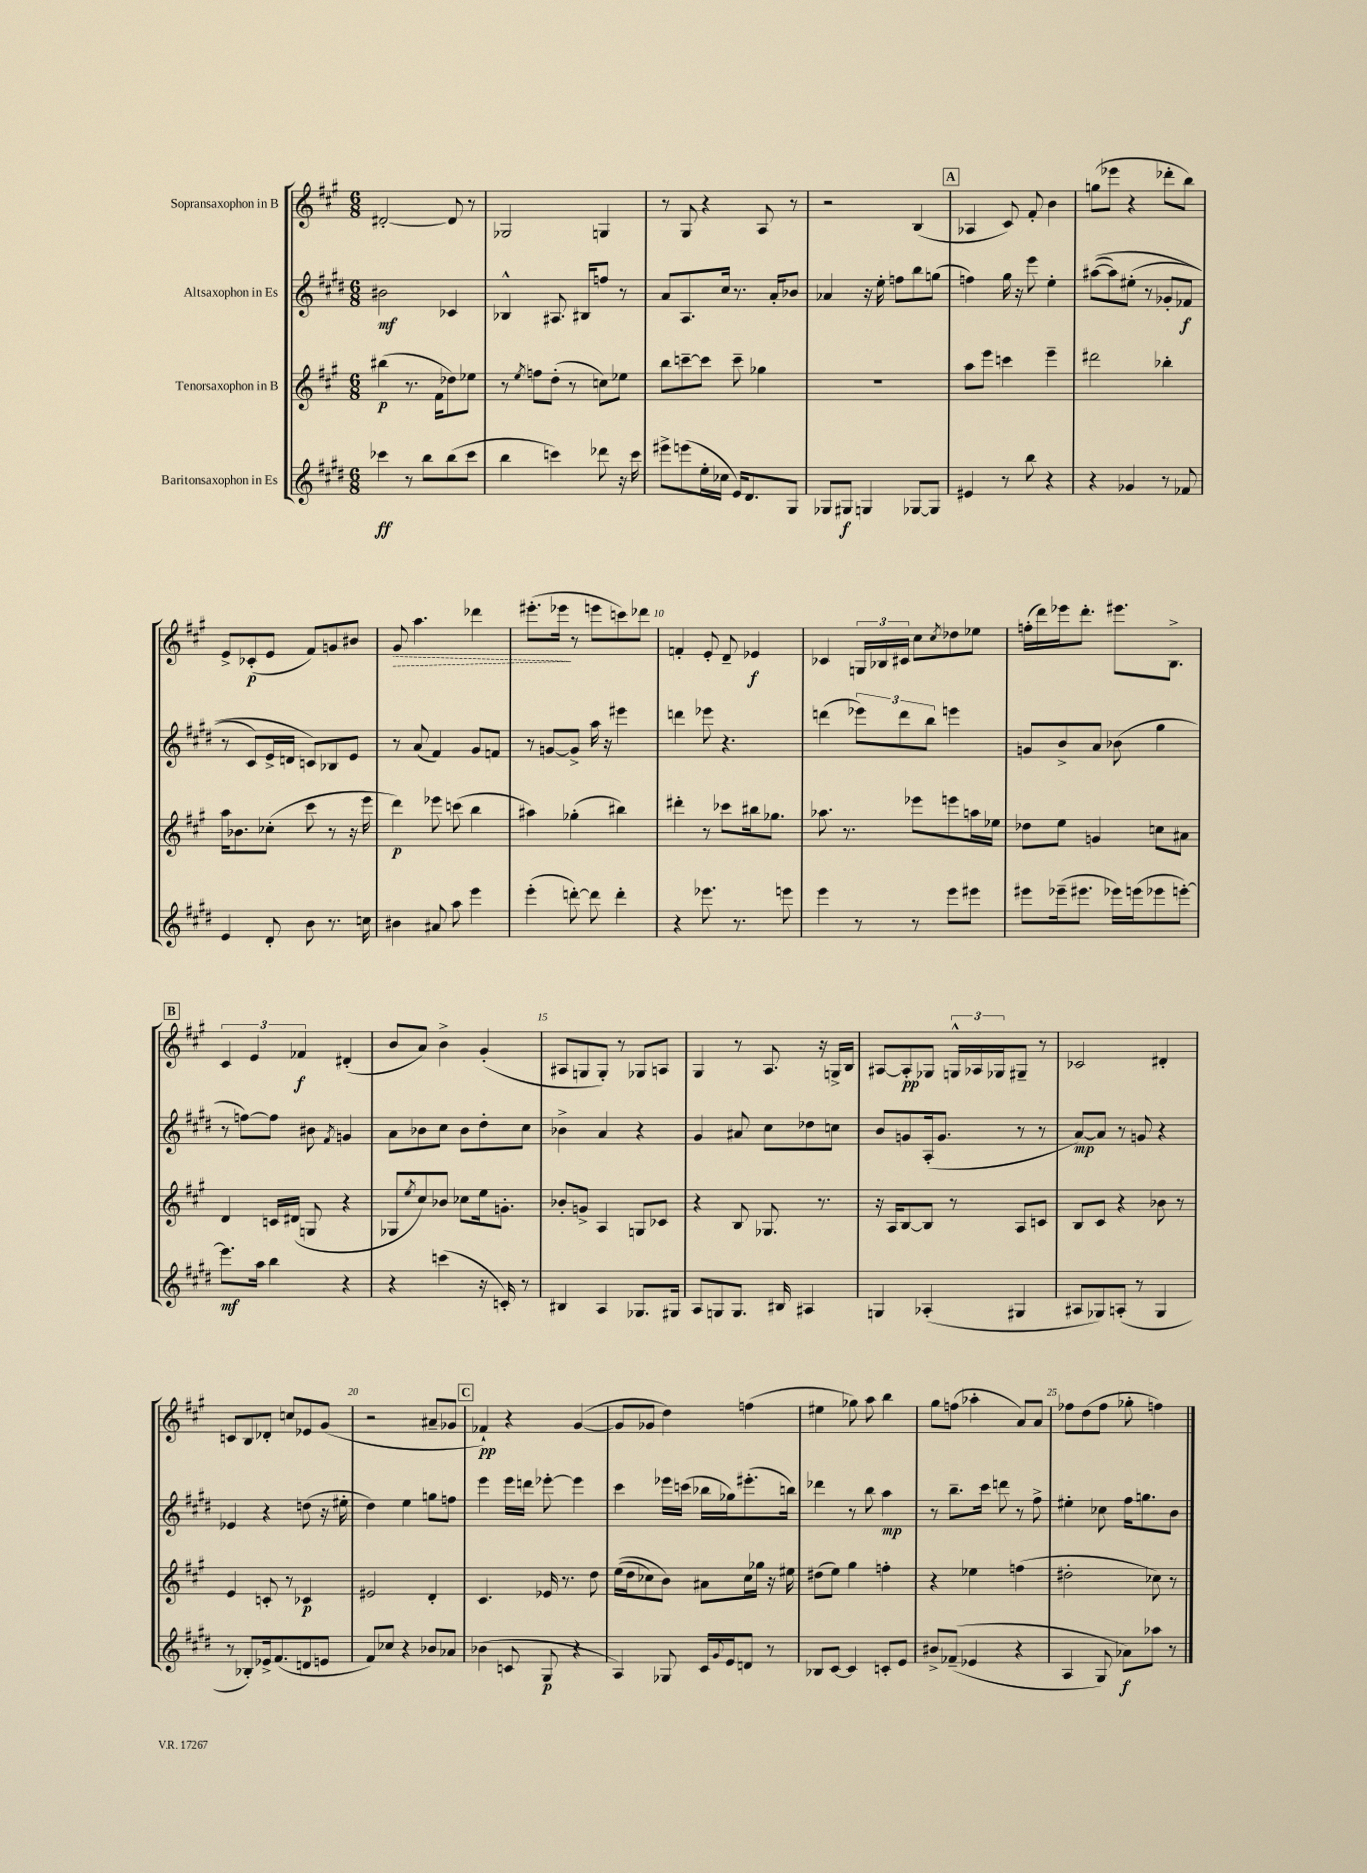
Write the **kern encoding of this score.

**kern	**kern	**kern	**kern
*staff4	*staff3	*staff2	*staff1
*clefG2	*clefG2	*clefG2	*clefG2
*k[f#c#g#d#]	*k[f#c#g#]	*k[f#c#g#d#]	*k[f#c#g#]
*M6/8	*M6/8	*M6/8	*M6/8
4ccc-	(4bb#	2b#	[2d#'
8r	8.r	.	.
8bb	.	.	.
.	16f#	.	.
(8bb	8dd-)	4c-	8d#]
8ccc-	8ee-	.	8r
=	=	=	=
4bb	8r	4B-^^	2G-
.	8qee	.	.
.	8ff	.	.
4ccc)	(8dd'	8.A#	.
.	8r	.	.
.	.	16B#	.
8ddd-	8cc)	8ff	4G
16r	8ee-	8r	.
16ccc	.	.	.
=	=	=	=
8eee#^	8bb	8a	8r
(8eee	[8ccc~	8.A	8G#
16ee'	8ccc]	.	4r
16cc-	.	16cc#	.
16e)	8ccc~	8.r	.
8.d#	.	.	.
.	4gg-	.	8A
.	.	16a'	.
8G#	.	8b-	8r
=	=	=	=
8G-	2.r	4a-	2r
8G#	.	.	.
4G	.	16r	.
.	.	16ee'	.
.	.	8ff	.
[8G-	.	8bb	(4B
8G-]	.	(8gg	.
=	=	=	=
4e#	8aa	4ff)	4A-
.	8eee	.	.
8r	4ccc	16gg#	8c#)
.	.	16r	.
8bb	.	8eee	8f#'
4r	4eee~	4ee'	4b
=	=	=	=
4r	2ddd#	&(([8aa#	(8gg
.	.	8aa#])	8eee-
4g-	.	(8ee#'	4r
.	.	8r	.
8r	4bb-'	8g-'	8ddd-'
8f-	.	8f-	8bb)
=	=	=	=
4e	16aa	8r	8e^
.	8.b-	.	.
.	.	8c#)	(8c-'
8d#'	(8cc-'	16e^	8e
.	.	16d	.
8b	8ccc#	8c&)	8f#)
8.r	8r	8B-	8g
.	16r	8e	8b#
16cc	16eee	.	.
=	=	=	=
4b#	4ddd)	8r	8g#
.	.	(8a	4.aa
8a#	8eee-	4f#)	.
8aa	(8ccc	.	.
4eee	4bb	8g#	4ddd-
.	.	8f	.
=	=	=	=
(4eee'	4aa#)	8r	(8.eee#'
.	.	[8g	.
.	.	.	16eee-
[8ddd')	(4gg-'	8g^]	8r
8ddd]	.	16aa	8eee
.	.	16r	.
4ddd'	4bb#)	4eee#	8ccc)
.	.	.	8ddd-
=	=	=	=
4r	4ddd#'	4ddd	4f'
8.eee-	8r	8eee-	8e'
.	8ccc-	4.r	8d~
8.r	.	.	.
.	16bb#	.	4e-
.	8.gg-	.	.
8eee	.	.	.
=	=	=	=
4eee	8.aa-	(4ddd	4c-
.	8.r	.	.
8r	.	12eee-)	24G
.	.	.	24B-
.	.	12ddd	24c#
8r	8eee-	.	8cc#
.	.	12bb	.
.	.	.	8qcc#
8eee	8eee	4eee	8dd-
8eee#	16aa	.	8ee-
.	16ee-	.	.
=	=	=	=
8eee#	8dd-	8g	(16ff'
.	.	.	16ddd)
(16eee-~	8ee	8b^	16eee-
8.eee#	.	.	8.ddd'
.	4g	8a	.
16eee-)	.	(8b-	8.eee#
(16eee	.	.	.
8eee-	8cc	4gg#	.
.	.	.	8.B^
[8eee')	8a#	.	.
=	=	=	=
8.eee]	4d	8r	6c#
.	.	[8ff)	.
.	.	.	6e
16aa	.	.	.
4bb	16c	8ff]	.
.	(16d#	.	.
.	.	.	6f-
.	8G	8b#	.
.	.	8qf#	.
4r	4r	4g	(4d#'
=	=	=	=
4r	8G-	8a	8b
.	8qee	.	.
.	8cc#)	8b-	8a)
(4ccc	8b-	8cc#	4b^
.	8cc-	8b-	.
16r	16ee	8dd#'	(4g#'
16c')	8.g'	.	.
8r	.	8cc#	.
=	=	=	=
4B#	8b-'	4b-^	8A#
.	8g^	.	8G
4A	4A	4a	8G')
.	.	.	8r
8.G-	8G	4r	8G-
.	8c-	.	8A
16G#	.	.	.
=	=	=	=
8A	4r	4g#	4G#
8G	.	.	.
8.G	8B	8a#	8r
.	8.G-	8cc#	8.A
16B#	.	.	.
4A#	.	8dd-	.
.	8.r	.	16r
.	.	8cc	16G^
.	.	.	16B
=	=	=	=
4G	16r	8b	[8A#
.	16A	.	.
.	[8B	8g	8A#']
(4A-'	8B]	(16A'	8G-
.	.	8.g	.
.	8r	.	24G^^
.	.	.	24A-
.	.	.	24G-
4G#	8A	8r	8G#~
.	8c	8r	8r
=	=	=	=
8A#	8B	[8a)	2c-
8G-)	8c#	8a]	.
(8A'	4r	8r	.
8r	.	8g	.
4G-	8b-	4r	4d#'
.	8r	.	.
=	=	=	=
8r	4e	4e-	8c
8B-')	.	.	8B
16e-^	8c'	4r	8d-'
(8.f#	.	.	.
.	8r	.	8cc
8d	4c-	(8dd	8e-
8e	.	16r	(8g#
.	.	16ee#'	.
=	=	=	=
8f#)	2e#	4dd#)	2r
8cc-	.	.	.
4r	.	4ee	.
8b-	4d'	8gg	8a#~
8a-	.	8ff	8g-
=	=	=	=
(4b-	4.c#	4eee	4f-`)
8c	.	16eee	4r
.	.	16ddd	.
8G#	16e-	[8eee-'	.
.	8.r	.	.
4r	.	4eee-]	([4g#
.	8dd	.	.
=	=	=	=
4A)	&((16ee	4ccc#	8g#]
.	16dd	.	.
.	8cc-)	.	8g-
8G-	8b&)	16eee-	4dd)
.	.	(16ccc	.
16c#	8a#	16bb-	.
8qqg#	.	.	.
16e	.	16gg-)	.
8d	16cc-	(8.eee#'	(4ff
.	16gg-	.	.
8r	16r	.	.
.	16ee#	16bb)	.
=	=	=	=
8B-	(8dd#	4ddd-	4ee#
[8c#	8ee)	.	.
4c#]	4gg#	8r	8gg-)
.	.	8bb	8aa
8c'	4ff'	4aa	4bb
8e	.	.	.
=	=	=	=
8b#^	4r	8r	8gg#
&((8f-~	.	8.bb~	(8ff
4e-	4ee-	.	4aa-'
.	.	16ccc#	.
.	.	8ddd	.
4r	(4ff	8r	8a)
.	.	8ff#^	8a
=	=	=	=
4A	2dd#'	4ee#'	8ff-
.	.	.	(8dd
8G#)	.	8cc-	8ff-
8a-&)	.	16ff#	8gg-'
.	.	8.gg	.
8aa-	8cc-)	.	4ff)
8r	8r	8b	.
==	==	==	==
*-	*-	*-	*-
